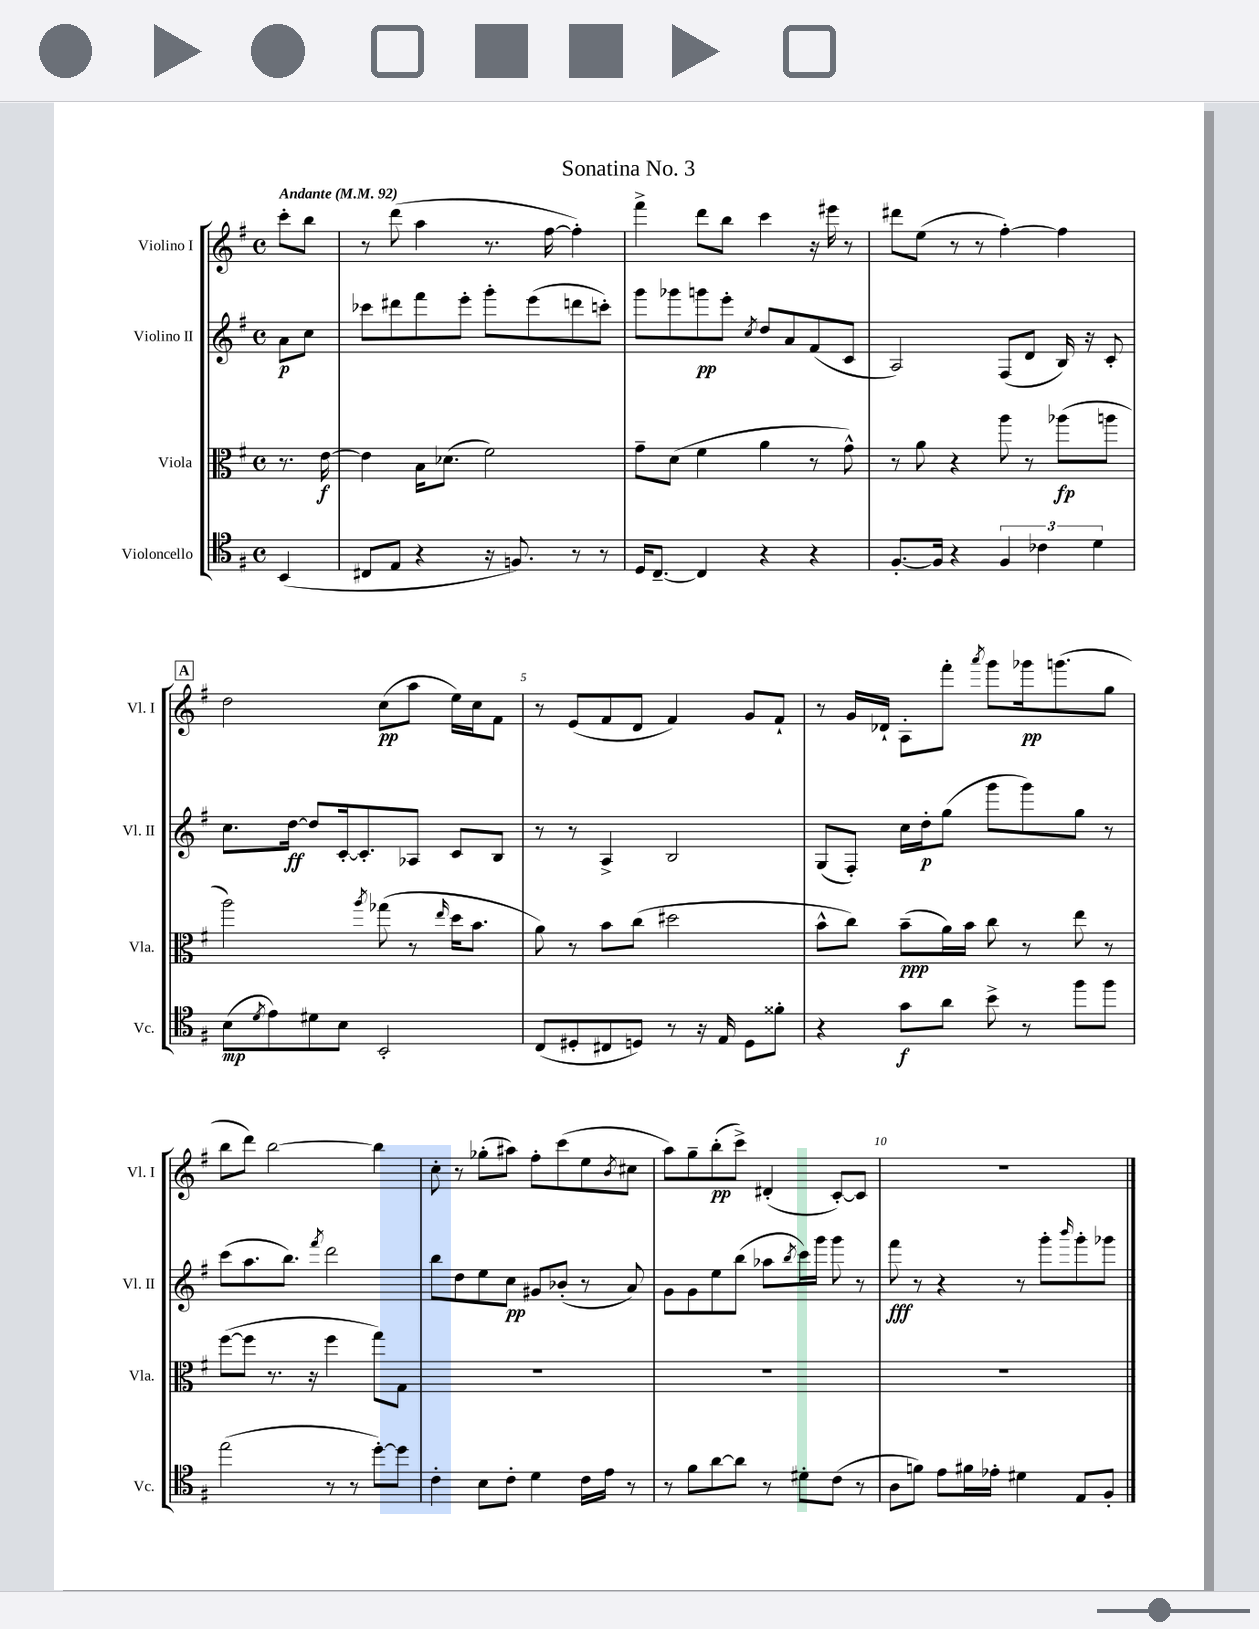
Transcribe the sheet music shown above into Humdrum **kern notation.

**kern	**dynam	**kern	**dynam	**kern	**dynam	**kern	**dynam
*part4	*part4	*part3	*part3	*part2	*part2	*part1	*part1
*staff4	*staff4	*staff3	*staff3	*staff2	*staff2	*staff1	*staff1
*I"Violoncello	*	*I"Viola	*	*I"Violino II	*	*I"Violino I	*
*I'Vc.	*	*I'Vla.	*	*I'Vl. II	*	*I'Vl. I	*
*clefC4	*	*clefC3	*	*clefG2	*	*clefG2	*
*k[f#]	*	*k[f#]	*	*k[f#]	*	*k[f#]	*
*M4/4	*	*M4/4	*	*M4/4	*	*M4/4	*
*met(c)	*	*met(c)	*	*met(c)	*	*met(c)	*
*MM92	*	*MM92	*	*MM92	*	*MM92	*
=	=	=	=	=	=	=	=
!	!	!	!	!	!	!LO:TX:a:B:t=Andante	!
(4BB/	.	8.r	.	8a\L	p	8ccc'\L	.
.	.	.	.	8cc\J	.	8bb\J	.
.	.	[16e\	f	.	.	.	.
=1	=1	=1	=1	=1	=1	=1	=1
8C#X/L	.	4e\]	.	8ccc-X\L	.	8r	.
8E/J	.	.	.	8ddd#X\	.	(8ddd\	.
4r	.	16B\KL	.	8fff#\	.	4aa\	.
.	.	(8.d-X\J	.	.	.	.	.
.	.	.	.	8eee'\J	.	.	.
16r	.	2f#\)	.	8ggg'\L	.	8.r	.
8.Fn/)	.	.	.	.	.	.	.
.	.	.	.	(8eee\	.	.	.
.	.	.	.	.	.	[16ff#\	.
8r	.	.	.	8dddn\	.	4ff#'\])	.
8r	.	.	.	8cccn'\J)	.	.	.
=2	=2	=2	=2	=2	=2	=2	=2
16D/KL	.	8g~\L	.	8ggg\L	.	4fff#^\	.
[8.C~/J	.	.	.	.	.	.	.
.	.	(8d\J	.	8ggg-X\	.	.	.
4C/]	.	4f#\	.	8gggn\	pp	8ddd\L	.
.	.	.	.	8eee'\J	.	8bb\J	.
.	.	.	.	8qcc/	.	.	.
4r	.	4a\	.	8dd/L	.	4ccc\	.
.	.	.	.	8a/	.	.	.
4r	.	8r	.	(8f#/	.	16r	.
.	.	.	.	.	.	16eee#X\	.
.	.	8g^^\)	.	8c/J	.	8r	.
=3	=3	=3	=3	=3	=3	=3	=3
[8.F#'/L	.	8r	.	2A/)	.	8ddd#X\L	.
.	.	8a\	.	.	.	(8ee\J	.
16F#/Jk]	.	.	.	.	.	.	.
4r	.	4r	.	.	.	8r	.
.	.	.	.	.	.	8r	.
6F#/	.	8aa\	.	(8F#/L	.	[4ff#'\)	.
.	.	8r	.	8d/J	.	.	.
6c-X\	.	.	.	.	.	.	.
.	.	(8aa-X\L	fp	16B/)	.	4ff#\]	.
.	.	.	.	16r	.	.	.
6d\	.	.	.	.	.	.	.
.	.	8aan\J	.	8c'/	.	.	.
!!LO:LB:g=z
!!LO:REH:place=s1:t=A
=4	=4	=4	=4	=4	=4	=4	=4
(8B\L	mp	2aa\)	.	8.cc\L	.	2dd\	.
8qd/	.	.	.	.	.	.	.
8e\)	.	.	.	.	.	.	.
.	.	.	.	[16dd\Jk	ff	.	.
8d#X\	.	.	.	8dd/L]	.	.	.
8B\J	.	.	.	[16c'/k	.	.	.
.	.	.	.	8.c'/]	.	.	.
.	.	8qaa/	.	.	.	.	.
2BB'/	.	(8gg-X\	.	.	.	(8cc\L	pp
.	.	8r	.	8A-X/J	.	8aa\J	.
.	.	16qqee/	.	.	.	.	.
.	.	16dd\KL	.	8c/L	.	16ee\LL)	.
.	.	8.b\J	.	.	.	16cc\J	.
.	.	.	.	8B/J	.	8f#\J	.
=5	=5	=5	=5	=5	=5	=5	=5
(8C/L	.	8a\)	.	8r	.	8r	.
8D#X'/	.	8r	.	8r	.	(8e/L	.
8C#X/	.	8b\L	.	4A^/	.	8f#/	.
8Dn/J)	.	(8cc\J	.	.	.	8d/J	.
8r	.	2dd#X\	.	2B/	.	4f#/)	.
16r	.	.	.	.	.	.	.
16E/	.	.	.	.	.	.	.
8D\L	.	.	.	.	.	8g/L	.
8f##X'\J	.	.	.	.	.	8f#`/J	.
=6	=6	=6	=6	=6	=6	=6	=6
4r	.	8b^^\L	.	(8G/L	.	8r	.
.	.	8cc\J)	.	8F#'/J)	.	16g/LL	.
.	.	.	.	.	.	16d-X`/JJ	.
8g\L	f	(8b~\L	ppp	16cc\LL	.	8A'\L	.
.	.	.	.	16dd'\J	p	.	.
8a\J	.	16a\L)	.	(8gg\J	.	8fff#'\J	.
.	.	16b\JJ	.	.	.	.	.
.	.	.	.	.	.	8qaaa/	.
8b^\	.	8cc\	.	8ggg\L	.	8ggg\L	.
8r	.	8r	.	8ggg\)	.	16ggg-X\k	pp
.	.	.	.	.	.	(8.gggn\	.
8ff#\L	.	8ee\	.	8gg\J	.	.	.
8ff#\J	.	8r	.	8r	.	8gg\J	.
!!LO:LB:g=z
=7	=7	=7	=7	=7	=7	=7	=7
(2ee\	.	([8ff#\L	.	(8ccc\L	.	8bb\L	.
.	.	8ff#\J]	.	8.aa\	.	8ddd\J)	.
.	.	8.r	.	.	.	[2bb\	.
.	.	.	.	8.bb\J)	.	.	.
.	.	16r	.	.	.	.	.
.	.	.	.	8qfff#/	.	.	.
8r	.	4ff#\	.	2ddd\	.	.	.
8r	.	.	.	.	.	.	.
[8dd'\L)	.	8gg\L)	.	.	.	4bb\]	.
8dd\J]	.	8G\J	.	.	.	.	.
=8	=8	=8	=8	=8	=8	=8	=8
4c'\	.	1r	.	8bb\L	.	8cc'\	.
.	.	.	.	8dd\	.	8r	.
8B\L	.	.	.	8ee\	.	(8gg-X'\L	.
8c'\J	.	.	.	8cc\J	pp	8aa#X\J)	.
4d\	.	.	.	8g#X/L	.	8ff#'\L	.
.	.	.	.	(8b-X'/J	.	(8ccc\	.
16c\LL	.	.	.	8r	.	8ee\	.
16e\JJ	.	.	.	.	.	.	.
.	.	.	.	.	.	8qb/	.
8r	.	.	.	8a/)	.	8cc#X\J	.
=9	=9	=9	=9	=9	=9	=9	=9
8r	.	1r	.	8g\L	.	8aa\L)	.
8f#\L	.	.	.	8g\	.	8gg~\	.
[8a\	.	.	.	8ee\	.	(8bb'\	pp
8a\J]	.	.	.	(8bb\J	.	8ccc^\J)	.
8r	.	.	.	8aa-X\L	.	(4d#X'/	.
.	.	.	.	8qbb/	.	.	.
8d#X'\L	.	.	.	16ccc\L)	.	.	.
.	.	.	.	16ggg\JJ	.	.	.
(8c\J	.	.	.	8ggg\	.	[8c'/L)	.
8r	.	.	.	8r	.	8c/J]	.
=10	=10	=10	=10	=10	=10	=10	=10
8A\L	.	1r	.	8fff#\	fff	1r	.
8fn\J)	.	.	.	8r	.	.	.
8e\L	.	.	.	4r	.	.	.
16f#X\L	.	.	.	.	.	.	.
16e-X'\JJ	.	.	.	.	.	.	.
4d#X\	.	.	.	8r	.	.	.
.	.	.	.	8ggg'\L	.	.	.
.	.	.	.	16qqbbb/	.	.	.
8E/L	.	.	.	8ggg'\	.	.	.
8F#'/J	.	.	.	8ggg-X\J	.	.	.
==	==	==	==	==	==	==	==
*-	*-	*-	*-	*-	*-	*-	*-
